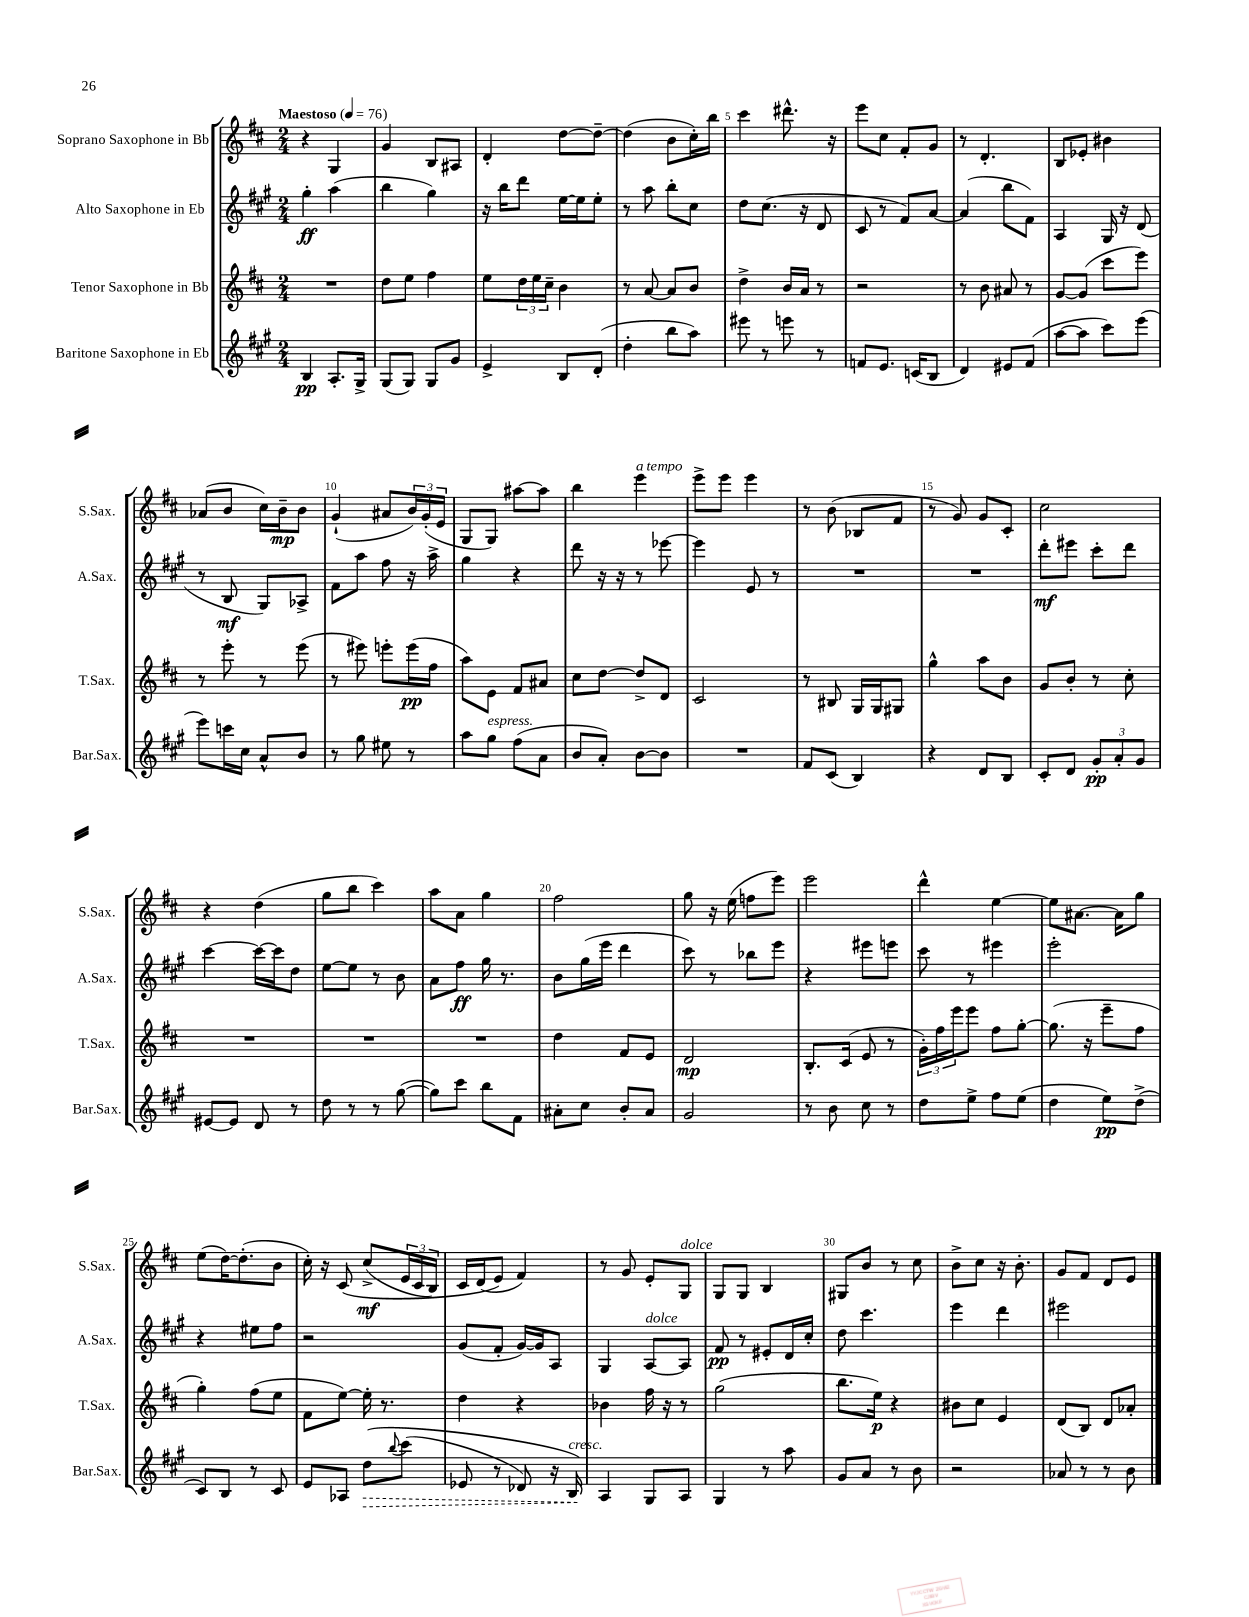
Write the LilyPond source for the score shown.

<<
\new StaffGroup <<
\new Staff = "s0" \with { instrumentName = "Soprano Saxophone in Bb" shortInstrumentName = "S.Sax." } {
    \clef treble \key d \major \numericTimeSignature \time 2/4 \tempo "Maestoso" 4 = 76
    r4 g4 |
    g'4 b8 ais8 |
    d'4-. d''8~ d''8~-- |
    d''4( b'8 cis''16-.) b''16 |
    cis'''4 dis'''8.-^ r16 |
    e'''8 cis''8 fis'8-. g'8 |
    r8 d'4.-. |
    b8 ees'8-. bis'4 |
    aes'8( b'8 cis''16) b'16--\mp b'8 |
    g'4-!( ais'8 \tuplet 3/2 { b'16) g'16-.( e'16 } |
    g8 g8) ais''8~ ais''8 |
    b''4 e'''4^\markup { \italic "a tempo" } |
    e'''8-> e'''8 e'''4 |
    r8 b'8( bes8 fis'8 |
    r8 g'8) g'8 cis'8-. |
    cis''2 |
    r4 d''4( |
    g''8 b''8 cis'''4) |
    a''8 a'8 g''4 |
    fis''2 |
    g''8 r16 e''16( f''8 e'''8) |
    e'''2 |
    d'''4-^ e''4~ |
    e''8 ais'8.~ ais'16 g''8 |
    e''8( d''16~) d''8.-.( b'8 |
    cis''16-.) r16 cis'8\( cis''8->\mf( \tuplet 3/2 { e'16 cis'16 b16) } |
    cis'16 d'16( e'8\) fis'4) |
    r8 g'8 e'8-. g8^\markup { \italic "dolce" } |
    g8 g8 b4 |
    gis8 b'8 r8 cis''8 |
    b'8-> cis''8 r16 b'8.-. |
    g'8 fis'8 d'8 e'8 \bar "|." |
}
\new Staff = "s1" \with { instrumentName = "Alto Saxophone in Eb" shortInstrumentName = "A.Sax." } {
    \clef treble \key a \major \numericTimeSignature \time 2/4
    gis''4-.\ff a''4( |
    b''4 gis''4) |
    r16 b''16 d'''8 e''16~ e''16 e''8-. |
    r8 a''8 b''8-. cis''8 |
    d''8 cis''8.( r16 d'8 |
    cis'8 r8 fis'8) a'8~ |
    a'4( b''8 fis'8) |
    a4 gis16 r16 d'8( |
    r8 b8\mf gis8) aes8-> |
    fis'8 a''8 fis''8 r16 a''16-> |
    gis''4 r4 |
    d'''8 r16 r16 r8 ees'''8~ |
    ees'''4 e'8 r8 |
    R2 |
    R2 |
    d'''8-.\mf eis'''8 cis'''8-. d'''8 |
    cis'''4~ cis'''16~ cis'''16 d''8 |
    e''8~ e''8 r8 b'8 |
    a'8 fis''8\ff gis''16 r8. |
    b'8 gis''16( e'''16 d'''4 |
    cis'''8) r8 bes''8 e'''8 |
    r4 eis'''8 e'''8 |
    cis'''8 r8 eis'''4 |
    e'''2-. |
    r4 eis''8 fis''8 |
    r2 |
    gis'8( fis'8-. gis'16~) gis'16 a8 |
    gis4 a8~^\markup { \italic "dolce" } a8 |
    fis'8\pp r8 eis'8-. d'16 cis''16-. |
    d''8 cis'''4. |
    e'''4 d'''4 |
    eis'''2 \bar "|." |
}
\new Staff = "s2" \with { instrumentName = "Tenor Saxophone in Bb" shortInstrumentName = "T.Sax." } {
    \clef treble \key d \major \numericTimeSignature \time 2/4
    R2 |
    d''8 e''8 fis''4 |
    e''8 \tuplet 3/2 { d''16 e''16 cis''16-- } b'4 |
    r8 a'8~ a'8 b'8 |
    d''4-> b'16 a'16 r8 |
    r2 |
    r8 b'8 ais'8 r8 |
    g'8~ g'8( cis'''8 e'''8) |
    r8 e'''8-. r8 e'''8( |
    r8 eis'''8) e'''8-. e'''16\pp( fis''16 |
    a''8) e'8 fis'8 ais'8 |
    cis''8 d''8~ d''8-> d'8 |
    cis'2 |
    r8 bis8 g16 g16 gis8 |
    g''4-^ a''8 b'8 |
    g'8 b'8-. r8 cis''8-. |
    R2 |
    R2 |
    R2 |
    d''4 fis'8 e'8 |
    d'2\mp |
    b8.-. cis'16( e'8 r8 |
    \tuplet 3/2 { g'16-.) fis''16 e'''16 } e'''8 fis''8 g''8~-. |
    g''8.( r16 e'''8-- fis''8 |
    g''4-.) fis''8( e''8 |
    fis'8 e''8~) e''16-. r8. |
    d''4 r4 |
    bes'4 fis''16 r16 r8 |
    g''2( |
    b''8. e''16\p) r4 |
    bis'8 cis''8 e'4 |
    d'8( b8) d'8 aes'8-. \bar "|." |
}
\new Staff = "s3" \with { instrumentName = "Baritone Saxophone in Eb" shortInstrumentName = "Bar.Sax." } {
    \clef treble \key a \major \numericTimeSignature \time 2/4
    b4\pp a8.-. gis16-> |
    gis8( gis8) gis8 gis'8 |
    e'4-> b8 d'8-.( |
    d''4-. b''8 a''8) |
    eis'''8 r8 e'''8 r8 |
    f'8 e'8. c'16( b8 |
    d'4) eis'8 fis'8( |
    a''8~ a''8 cis'''8) e'''8( |
    e'''8) c'''16 cis''16 a'8-^ b'8 |
    r8 gis''8 eis''8 r8 |
    a''8 gis''8^\markup { \italic "espress." } fis''8( a'8 |
    b'8 a'8-.) b'8~ b'8 |
    R2 |
    fis'8 cis'8( b4) |
    r4 d'8 b8 |
    cis'8-. d'8 \tuplet 3/2 { gis'8-.\pp a'8-. gis'8 } |
    eis'8~ eis'8 d'8 r8 |
    d''8 r8 r8 gis''8~( |
    gis''8) cis'''8 b''8 fis'8 |
    ais'8-. cis''8 b'8-. ais'8 |
    gis'2 |
    r8 b'8 cis''8 r8 |
    d''8 e''8-> fis''8 e''8( |
    d''4 e''8\pp) d''8->( |
    cis'8) b8 r8 cis'8 |
    e'8 aes8 \once \override Hairpin.style = #'dashed-line d''8\>\( \appoggiatura { b''8 } cis'''8( |
    ees'8 r8 des'8) r16 b16\!^\markup { \italic "cresc." }\) |
    a4 gis8 a8 |
    gis4 r8 a''8 |
    gis'8 a'8 r8 b'8 |
    r2 |
    aes'8 r8 r8 b'8 \bar "|." |
}
>>
>>
\layout { \context { \Score \override BarNumber.break-visibility = ##(#f #t #t) barNumberVisibility = #(every-nth-bar-number-visible 5) } }
